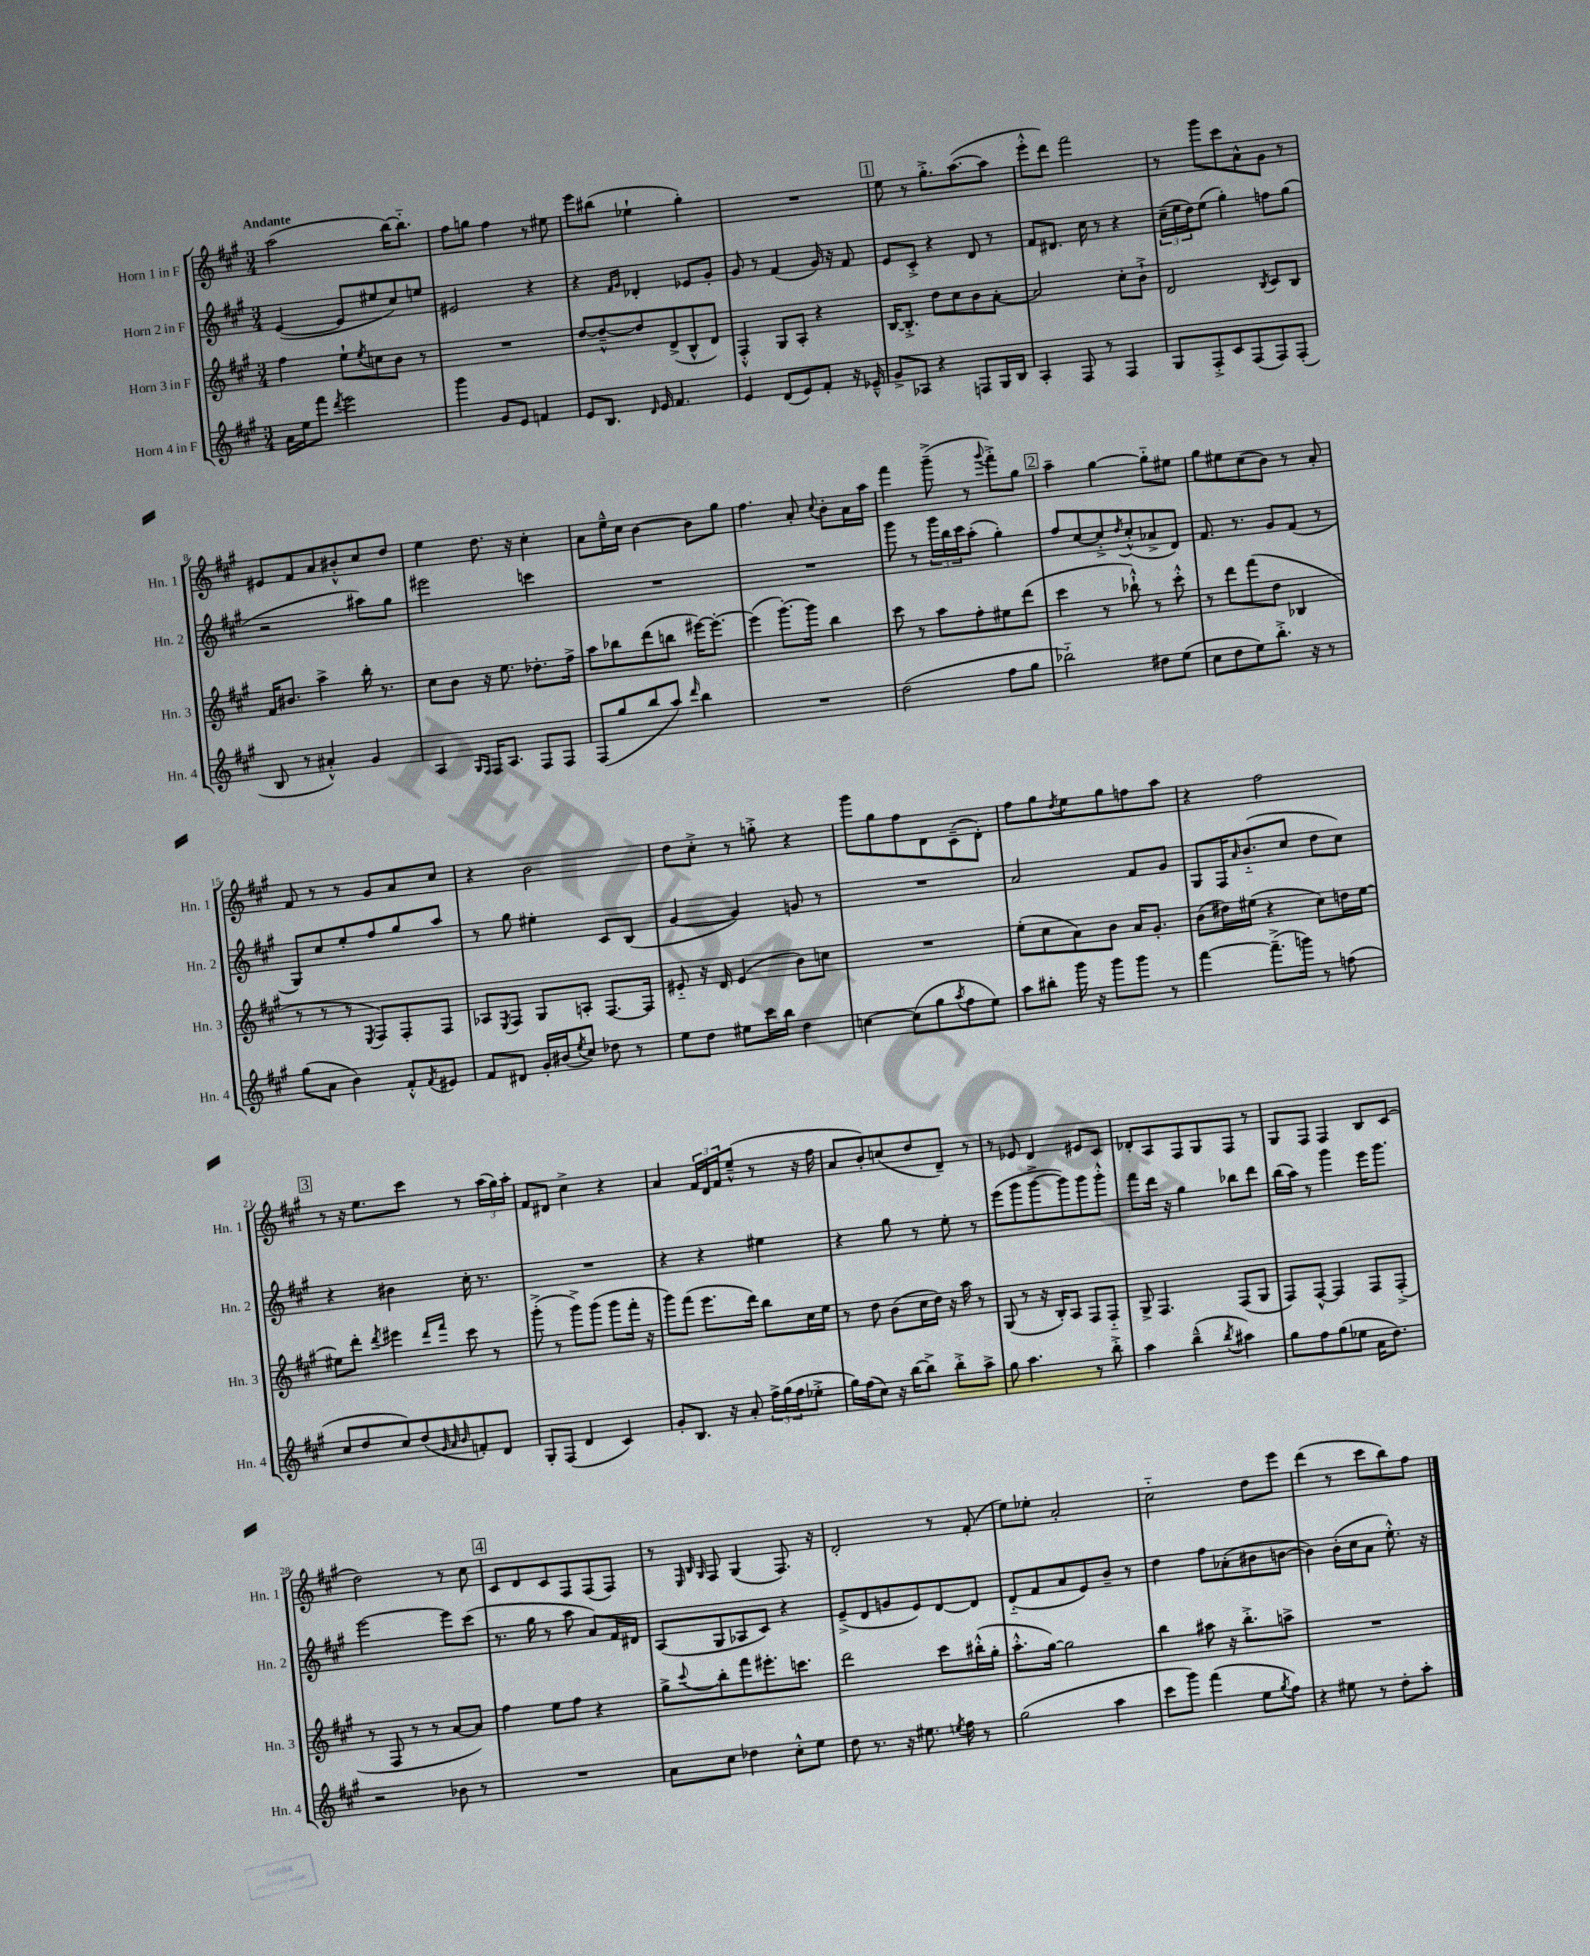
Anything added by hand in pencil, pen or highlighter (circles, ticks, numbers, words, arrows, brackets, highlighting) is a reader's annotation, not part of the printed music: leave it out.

**kern	**kern	**kern	**kern
*part4	*part3	*part2	*part1
*staff4	*staff3	*staff2	*staff1
*I"Horn 4 in F	*I"Horn 3 in F	*I"Horn 2 in F	*I"Horn 1 in F
*I'Hn. 4	*I'Hn. 3	*I'Hn. 2	*I'Hn. 1
*clefG2	*clefG2	*clefG2	*clefG2
*k[f#c#g#]	*k[f#c#g#]	*k[f#c#g#]	*k[f#c#g#]
*M3/4	*M3/4	*M3/4	*M3/4
=1	=1	=1	=1
!	!	!	!LO:TX:a:B:t=Andante
16a\LL	4ff#\	([4e/	(2aa\
16ee\J	.	.	.
8fff#\J	.	.	.
8qddd/	.	.	.
2eee\	8ee`\L	8e/L]	.
.	8qee/	.	.
.	8ccn\	8ee#X/	.
.	8b\J	8cc#/)	[16bb\KL)
.	.	.	8.bb\J]
.	8r	8een/J	.
=2	=2	=2	=2
4ggg#\	2.r	2e#X/	8ff#\L
.	.	.	8ggn\J
8g#/L	.	.	4ff#\
8e/J	.	.	.
4fn/	.	4r	8r
.	.	.	8ee#X\
=3	=3	=3	=3
8e/L	[8dd/L	4r	8eee\L
8.B/J	8dd~^^/_	.	(8bb#X\J
.	.	16qqf#/LL	.
.	.	16qqg#/JJ	.
.	8dd/]	4d-X'/	4ee-X`\
16qqd/	.	.	.
16e/	.	.	.
4.f#/	(8d^/	.	.
.	8B^^/	8e-X/L	4gg#'\)
.	8d/J)	8g#'/J	.
=4	=4	=4	=4
4e/	4F#'^^/	8g#/	2.r
.	.	8r	.
(8d/L	8G#/L	(4f#/	.
8e/)	8A'/J	.	.
8f#'/J	4r	16g#/)	.
.	.	16r	.
16r	.	8f#/	.
16e-X~^^/	.	.	.
!!LO:REH:place=s1:t=1
=5	=5	=5	=5
8g#^/L	[16B/KL	8e/L	8ee\
.	8.B'^/J]	.	.
8A-X/J	.	8c#'^/J	8r
4r	8dd\L	4r	8.gg#'^\L
.	8cc#\	.	.
.	.	.	([8.aa\
8Fn/L	8b\	8d/	.
16G#/L	[8a'\J	8r	8aa\J]
16B/JJ	.	.	.
=6	=6	=6	=6
4A'/	2a/]	8f#/L	8eee'^^\L
.	.	8.d#X/J	8ddd\J)
8F#/	.	.	2fff#\
.	.	16cc#\	.
8r	.	8r	.
4F#/	8cc#'\L	4r	.
.	8b`^\J	.	.
=7	=7	=7	=7
8G#/L	2d/	(24cc#~\LL	8r
.	.	24ee\	.
.	.	24dd\J)	.
8F#'^/	.	(8ee\J	8ggg#\L
8c#/	.	4gg#'\)	8ccc#\
(8F#/	.	.	8a^^\
.	8qB/	.	.
8F#/)	8c#/L	8ffn\L	8g#\J
(8F#'/J	8B/J	(8gg#\J	8r
!!LO:LB:g=z
=8	=8	=8	=8
8B/	16f#/KL	2r	8e#X/L
.	8.b#X/J	.	.
8r	.	.	8f#/
4a#X'^^/)	4aa^\	.	8a/
.	.	.	8b#X'^^/
4g#/	16bb'\	8aa#X\L)	8cc#/
.	8.r	.	.
.	.	8gg#\J	8dd/J
=9	=9	=9	=9
4A/	8cc#\L	2eee#X\	4ee\
.	8b\J	.	.
16qqG#/LL	.	.	.
16qqF#/JJ	.	.	.
16F#/KL	16r	.	8.dd\
8.A/J	8.ee\	.	.
.	.	.	16r
8F#/L	8.dd-X'\L	4cccn\	4cc#'\
8F#/J	.	.	.
.	16ff#^\Jk	.	.
=10	=10	=10	=10
(8F#/L	8aa\L	2.r	8a\L
8gg#/	8bb-X\	.	16ee~^^\L
.	.	.	16cc#\JJ
8bb/	(8ddd\	.	[4b\
8aa/J)	8bbn\J	.	.
16qqddd/	.	.	.
4bb\	[16eee#X\KL)	.	8b\L]
.	8.eee#'\J_	.	.
.	.	.	8gg#\J
=11	=11	=11	=11
2.r	(4eee#\]	2.r	4.ff#\
.	[8.ggg#'\L)	.	.
.	.	.	8a'/
.	16ggg#\Jk]	.	.
.	.	.	8qqcc#/
.	4bb\	.	8b'\L
.	.	.	16a\L
.	.	.	16aa\JJ
=12	=12	=12	=12
(2dd\	8ccc#\	8ggg#\	4fff#\
.	8r	8r	.
.	8aa\L	24ggg#\LL	(8ggg#~^\
.	.	24bb\	.
.	.	24ccc#\J	.
.	8ff#'\	(8aa'\J	8r
.	.	.	8qqggg#/
8ff#\L	8ee#X\	4gg#'\)	8fff#'^\L)
8gg#\J	(8ddd\J	.	8gg#\J
!!LO:REH:place=s1:t=2
=13	=13	=13	=13
2bb-X\)	4ccc#\	8ff#/L	4aa~\
.	.	[8cc#/	.
.	8r	8cc#'^/]	[4gg#\
.	.	8qdd/	.
.	8bb-X`^^\)	(8cc#'^^/	.
8dd#X\L	8r	8a-X^/	8gg#\L]
(8ee\J	8ccc#'^^\	8d/J)	8ee#X\J
=14	=14	=14	=14
8cc#\L	8r	8.f#/	8gg#\L
8dd\	8ddd\L	.	8ee#X\
.	.	8.r	.
8ee\)	(8fff#\	.	(8cc#\
8.bb'^\J	8dd\J	8g#/L	8b\J)
.	4B-X/	(8f#/J	8r
16r	.	.	.
8r	.	8r	8a'/
!!LO:LB:g=z
=15	=15	=15	=15
(8gg#\L	8r	8G#/L)	8f#/
8a\J	8r	8cc#/	8r
4b\)	8r	8ee'/	8r
.	8qE/	.	.
.	8F#/L)	8ff#/	8g#/L
8f#'^^/L	8F#'/	8gg#/	8a/
8qf#/	.	.	.
8e#X/J	8F#/J	8aa/J	8cc#/J
=16	=16	=16	=16
8f#/L	8A-X/L	8r	4r
.	8qE/	.	.
8d#X/J	8F#/J	8gg#\	.
16g#'/LL	8G#/L	4ee#X'\	2b\
(16b#X/J	.	.	.
8qee/	.	.	.
8cc#/J)	8An'/J	.	.
8dd-X\	[8.F#/L	8c#/L	.
8r	.	(8B/J	.
.	16F#/Jk]	.	.
=17	=17	=17	=17
8ee\L	8e#X/	[4g#/	8dd\L
8dd\J	16r	.	8cc#'^\J
.	16d/	.	.
8ee#X\L	(4e#/	4g#/])	8r
16ccc#\L	.	.	8ggn'^\
16bb\JJ	.	.	.
4dd\	8b\L)	8gn/	4r
.	8ccn\J	8r	.
=18	=18	=18	=18
[4ccn\	2.r	2.r	8ggg#\L
.	.	.	8gg#\
(8cc\L]	.	.	8ff#\
8gg#\	.	.	8d\
8qaa/	.	.	.
8ff#\	.	.	(8c#~\
8ee\J)	.	.	8d'\J)
=19	=19	=19	=19
8aa\L	(8ee'\L	2a/	8ff#\L
8bb#X'\J	8cc#\	.	8gg#\
.	.	.	8qdd/
16ggg#\	8a\)	.	8ee\
16r	.	.	.
8ggg#\L	8b\J	.	8gg#\
8ggg#\J	16a/KL	8f#/L	8ffn\
.	8.g#'/J	.	.
8r	.	8g#/J	8aa\J
=20	=20	=20	=20
[4fff#\	(8b\L	8G#/L	4r
.	16dd#X\L)	16F#/K	.
.	.	16qqa/	.
.	(16ee#X\JJ	(8.b/	.
(8.fff#~^\L]	4r	.	2ff#\
.	.	8cc#/J	.
16gggn\Jk)	.	.	.
8r	8cc#\L)	8dd\L	.
(8ffn\	16ddn\L	8cc#\J)	.
.	[16ee#\JJ	.	.
!!LO:LB:g=z
!!LO:REH:place=s1:t=3
=21	=21	=21	=21
8cc#/L	8ee#X\L]	4r	8r
8dd/	8ddd'\J	.	16r
.	.	.	8.ee\L
.	8qddd/	.	.
8cc#/)	4eee#X\	4b#X\	.
(8dd/	.	.	8ccc#\J
32qqg#/	.	.	.
32qqa/	16qqddd/LL	.	.
32qqb/	16qqfff#/JJ	.	.
8fn'/)	8ccc#\	16cc#'\	8r
.	.	8.r	.
8d/J	8r	.	(24aa\LL
.	.	.	24gg#\)
.	.	.	24aa'\JJ
=22	=22	=22	=22
8G#'/L	(8ggg#'^\	2.r	8f#/L
(8F#/J	8r	.	8d#X/J
4d/	8ggg#^\L)	.	4cc#^\
.	(8ggg#\J	.	.
4c#/)	8ggg#\L	.	4r
.	16fff#'\Jk	.	.
.	16r	.	.
=23	=23	=23	=23
8g#'/L	8ggg#\L)	4r	4a/
8.B/J	(8fff#\J	.	.
.	8.eee\L	4r	24f#/LL
.	.	.	24d/
16r	.	.	.
.	.	.	24f#/J
8a'/	.	.	(8ee~^^/J
.	16ddd\Jk)	.	.
24ff#^\LL	8bb\L	4ee#X\	8r
(24gg#\	.	.	.
24ff#\J	.	.	.
8ee-X'^\J	16cc#\L	.	16r
.	16ee\JJ	.	16ff#\
=24	=24	=24	=24
16gg#\LL)	8r	4r	8a/L
(16ff#\J	.	.	.
8cc#\J)	8dd\	.	8b'/)
16r	(8b\L	8gg#\	(8ccn/
[16bb\KL	.	.	.
8bb^\J]	16cc#\L	8r	8dd/
.	16dd\JJ)	.	.
8bb'^\L	16r	8ee'\	8d~/J)
.	16aa\	.	.
8aa^\J	8r	8r	8r
=25	=25	=25	=25
8gg#\	(8G#/	(8eee\L	8r
4.aa\	8r	8ggg#\	8e-X/
.	16r	[8ggg#^\	4d/
.	16B'/KL)	.	.
.	8A/J	8ggg#\])	.
8r	8F#/L	8ggg#\	8e#X/L
8bb'^\	8F#/J	8ggg#'^^\J	8c#/J
=26	=26	=26	=26
4aa\	8G#^/	8fff#\L	8d-X'/L
.	4.F#/	16ddd\Jk	8A/
.	.	16r	.
(4bb~^^\	.	4gg#\	8F#/
.	.	.	8G#/
8qbb/	.	.	.
4aa#X\)	(8F#/L	8bb-X\L	8F#/J
.	8G#/J	8ddd\J	8r
=27	=27	=27	=27
8gg#\L	8F#/L)	(16bb\LL	8G#/L
.	.	16aa\JJ)	.
8ff#\	[8F#^^/J	8r	8F#/J
(8gg#\	4F#/]	4ggg#\	4F#/
8ee-X\J	.	.	.
16a\KL	8F#/L	16eee\KL	8B/L
8.dd\J)	.	8.ggg#\J	.
.	(8F#'^/J	.	(8c#/J
!!LO:LB:g=z
=28	=28	=28	=28
2r	8r	[2eee\	2dd\)
.	8F#/	.	.
.	8r	.	.
.	8r	.	.
8b-X\	[8a/L	8eee\L]	8r
8r	8a/J])	(8ccc#\J	8cc#\
!!LO:REH:place=s1:t=4
=29	=29	=29	=29
2.r	4ff#\	8.r	8c#/L
.	.	.	8d/
.	.	16gg#\	.
.	8ee\L	8r	8c#/
.	8ff#\J	8aa\	8F#/
.	4r	8a/L)	(8F#/
.	.	16f#/L	8F#/J)
.	.	16d#X/JJ	.
=30	=30	=30	=30
8a\L	8gg#^\L	(8A/L	8r
.	.	.	32qqE/
.	.	.	32qqB/
.	8qqccc#/	.	32qqG#/
8cc#\J	8bb'\	8G#/	8F#/
4dd-X\	8fff#\	8A-X/	(4G#/
.	8.eee#X'\	8c#/J)	.
8cc#'^^\L	.	4r	8.F#/)
.	8.cccn\J	.	.
8ee\J	.	.	.
.	.	.	16r
=31	=31	=31	=31
8dd\	2ddd\	(8e~^/L	2d'/
8.r	.	8d/	.
.	.	8gn/	.
16r	.	.	.
8.ee#X\	.	8e/)	.
.	8ccc#\L	[8d/	8r
8qeen/	.	.	.
16ff#\	.	.	.
8r	(16bb#X'^^\L	8d/J]	(8f#'/
.	16gg#'\JJ	.	.
=32	=32	=32	=32
(2gg#\	8.aa'^^\L	(8d/L	8ee\L)
.	.	8f#/	8ee-X'\J
.	[16gg#\Jk)	.	.
.	2gg#\]	8a/	2a'/
.	.	8e/)	.
4aa\	.	8b~/J	.
.	.	8r	.
=33	=33	=33	=33
8ccc#\L	4bb\	4dd\	2cc#\
8ggg#\J)	.	.	.
(4fff#\	8aa#X\	8ff#\L	.
.	16r	(8a-X'\	.
.	8.bb'^\L	.	.
8ee\L	.	8b#X\	8dd\L
8qgg#/	.	.	.
8ff#\J)	8aan^\J	[8bn\J	8eee\J
=34	=34	=34	=34
4r	2.r	4b\])	(4ddd\
8ee#X\	.	(16b'\LL	8r
.	.	16cc#\J	.
8r	.	8a\J	8ccc#\L
8dd'\L	.	8.ee'^^\)	8bb\)
8aa'\J	.	.	8ff#\J
.	.	16r	.
==	==	==	==
*-	*-	*-	*-
